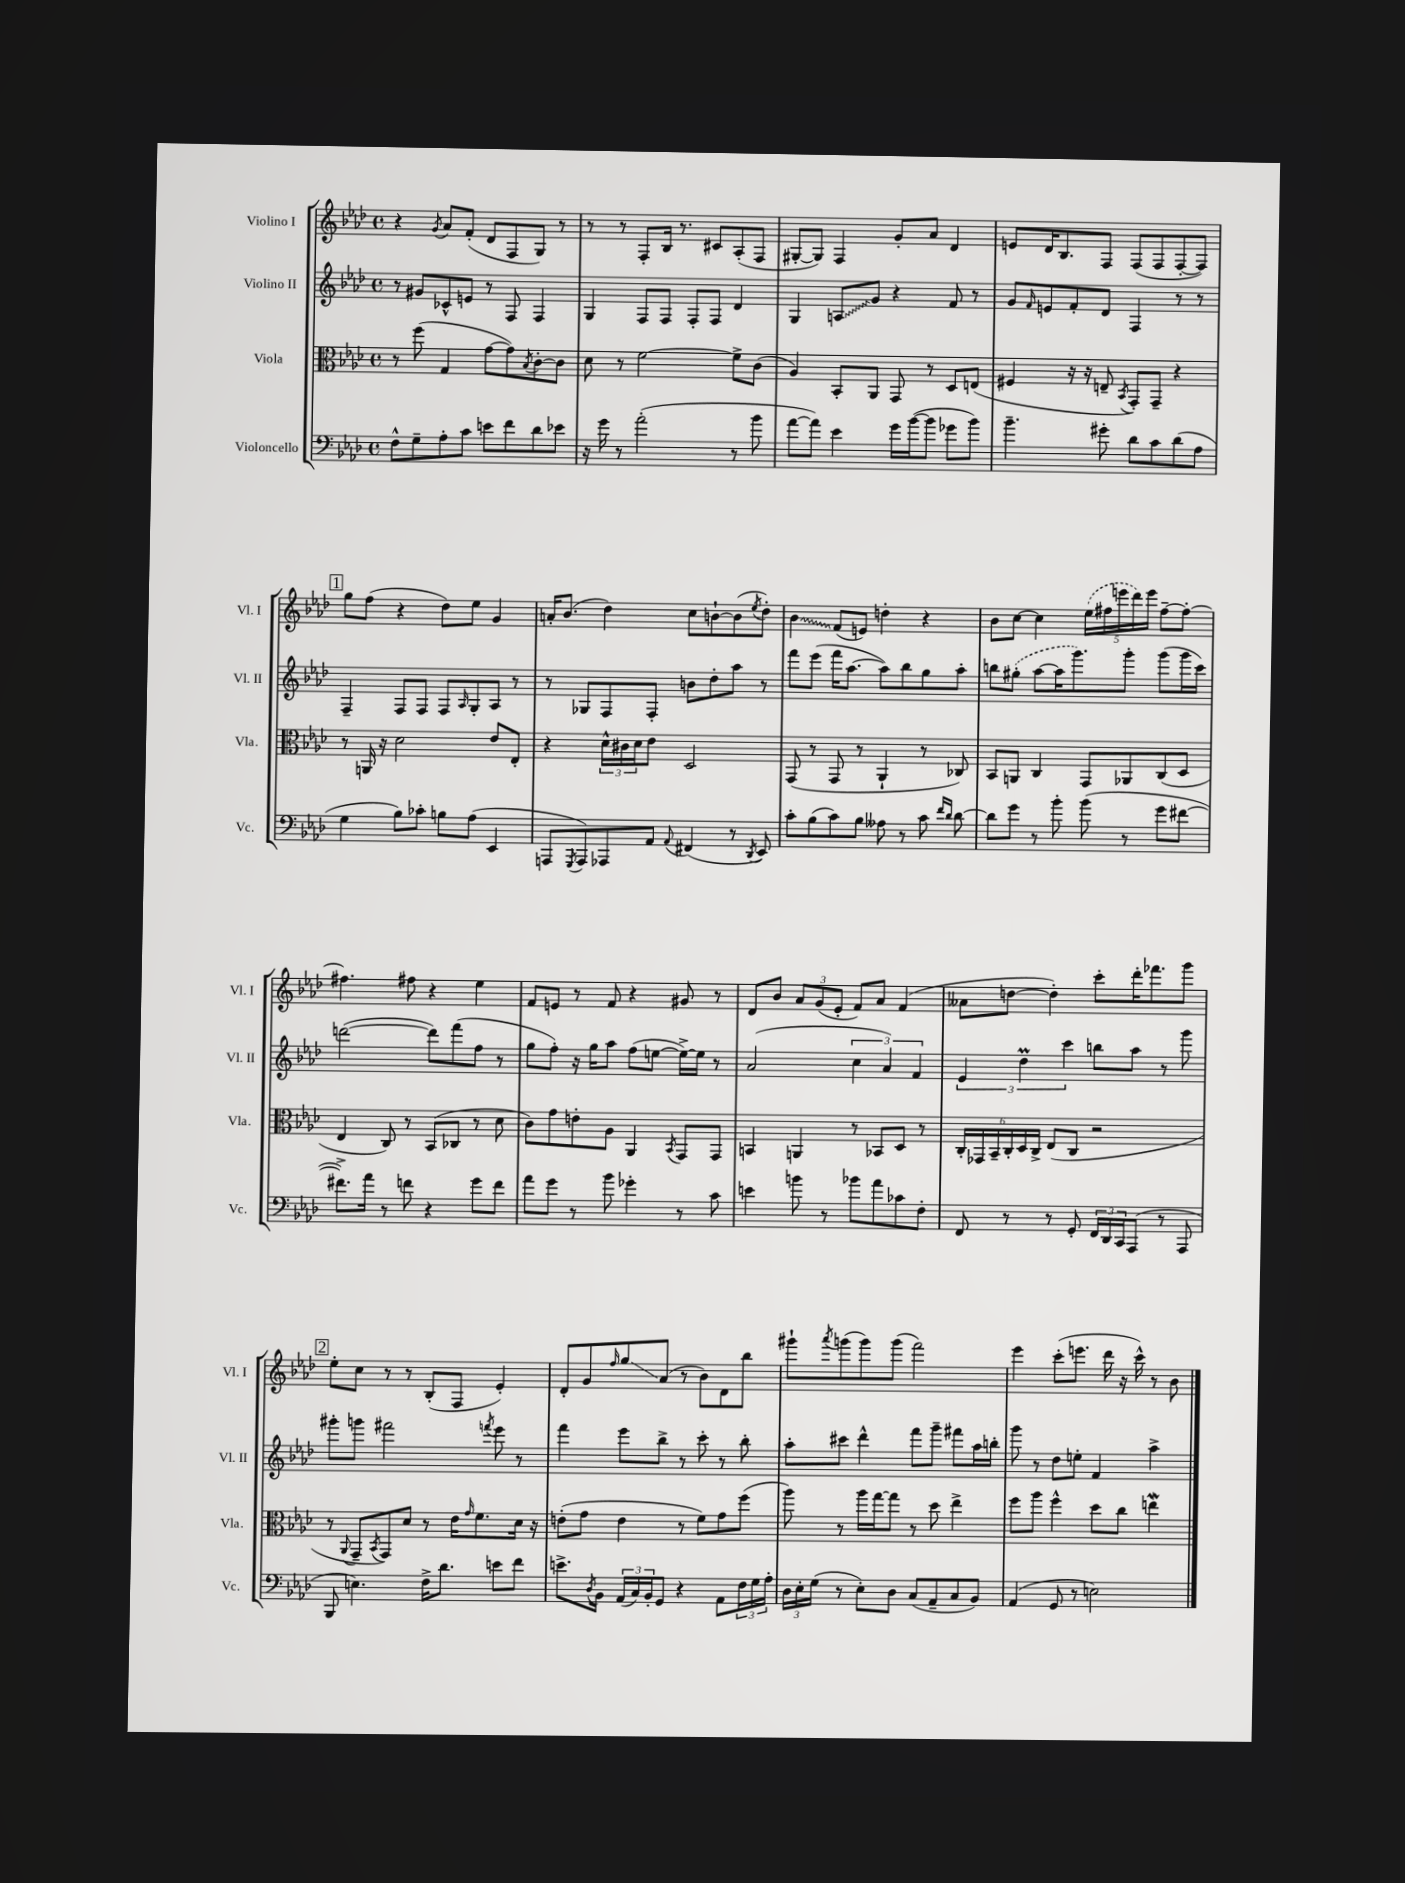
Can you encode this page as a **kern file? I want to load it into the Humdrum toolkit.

**kern	**kern	**kern	**kern
*staff4	*staff3	*staff2	*staff1
*clefF4	*clefC3	*clefG2	*clefG2
*k[b-e-a-d-]	*k[b-e-a-d-]	*k[b-e-a-d-]	*k[b-e-a-d-]
*M4/4	*M4/4	*M4/4	*M4/4
*met(c)	*met(c)	*met(c)	*met(c)
8F^^	8r	8r	4r
8G~	(8ff	8g#	.
.	.	.	8qg
8A-'	4G	8c-^^	8a-
8c	.	8e	(8f'
8e	[8g	8r	8d-
8f	8g])	8F	8F
.	8qB-	.	.
8d-	[8c'	4F	8G)
8e-	8c]	.	8r
=	=	=	=
16r	8d-	4G	8r
16g	.	.	.
8r	8r	.	8r
(2a-'	[2f	8F	8F'
.	.	8F	16B-
.	.	.	8.r
.	.	8F'	.
.	.	8F	8c#
8r	8f^]	4d-	(8A-'
8b-	(8c	.	8F
=	=	=	=
[8a-	4A-)	4G	[8G#'
8a-])	.	.	8G#])
4e-	8BB-'	8A	4F
.	8AA-	8g	.
16g	8GG	4r	8g'
([16b-	.	.	.
8b-]	8r	.	8a-
8g-	8D-	8f	4d-
8b-)	(8E	8r	.
=	=	=	=
4.b-~	4F#	8g	8e
.	.	16qqf	.
.	.	8e	16d-
.	.	.	8.B-
.	16r	8f'	.
.	16r	.	.
8g#'	8E~	8d-	8F
.	8qBB-	.	.
8d-	8GG')	4F	(8F
8c	8GG~	.	8F
(8d-	4r	8r	[8F'
8A-	.	8r	8F])
=	=	=	=
4G	8r	4F~	8gg
.	16AA	.	(8ff
.	16r	.	.
8B-)	2d-	8F	4r
8c-'	.	8F	.
8B	.	8F	8dd-)
.	.	16qqA-	.
(8A-	.	8G'	8ee-
4EE-	8e-	8A-	4g
.	8E-'	8r	.
=	=	=	=
8AAA	4r	8r	16a'
.	.	.	(8.b-
8qGGG	.	.	.
8AAA)	.	8G-	.
8AAA-	24d-^^	8F	4dd-)
.	24c#	.	.
.	24d-	.	.
8AA-	8e-	8F'	.
8qqAA-	.	.	.
(4FF#	2D-	8b	8cc
.	.	8dd-'	[8b`
8r	.	8aa-	(8b]
8qDD-	.	.	8qee-
8EE-)	.	8r	8dd-')
=	=	=	=
8c'	(8GG	8fff	4b-
(8B-	8r	(8eee-	.
8c)	8GG	16fff	(8f
.	.	[8.aa-	.
8B-	8r	.	8e)
8A--	4AA-`	8aa-])	4dd'
8r	.	8bb-	.
8c	8r	8gg	4r
16qqf	.	.	.
16qqd-	.	.	.
[8d-	8C-)	8aa-'	.
=	=	=	=
8d-]	8BB-	8bb	8b-
8g	8AA	(8gg#'	[8cc
8r	4C	[8aa-	4cc]
8b-'	.	16aa-]	.
.	.	8.ggg)	.
(8b-	8GG	.	(20ee-
.	.	.	20ff#
.	.	.	20eee
8r	8AA-	8ggg'	.
.	.	.	20ddd-)
.	.	.	20eee
8g	(8C	(8ggg	[8ff#~
[8f#	8D-	16ggg	8ff#'_
.	.	16ccc)	.
=	=	=	=
8.f#^])	4E-	([2ddd	4.ff#]
16a-	.	.	.
8r	8C)	.	.
8f	8r	.	8ff#
4r	(8BB-	8ddd])	4r
.	8C-	(8fff	.
8g	8r	8ff	4ee-
8f	8d-	8r	.
=	=	=	=
8a-	8c)	8gg	8f
8g	8g	8ff')	8e
8r	8e'	16r	8r
.	.	16gg	.
8b-	8A-	8aa-	8f
4g-'	4AA-	(8ff	4r
.	.	[8ee	.
.	8qBB-	.	.
8r	8GG	16ee^_)	8g#
.	.	16ee]	.
8c	8GG	8r	8r
=	=	=	=
4e	4BB	(2a-	8d-
.	.	.	8b-
8b	4AA	.	12a-
.	.	.	(12g
8r	.	.	.
.	.	.	12e-'
8b-	8r	6cc	8f)
8a-	8BB-	.	8a-
.	.	6a-)	.
8c-	8D-	.	(4f
.	.	6f	.
8F'	8r	.	.
=	=	=	=
8FF	24C'	6e-	8a--
.	24GG-	.	.
.	24BB-~	.	.
8r	24C'	.	[8dd
.	24D-	6dd-	.
.	24C^	.	.
8r	(8E-	.	4dd'])
.	.	6ccc	.
8GG'	8C	.	.
24FF	2r	8bb	8ccc'
24DD-	.	.	.
24CC	.	.	.
(8AAA-	.	8aa-	16ddd-'
.	.	.	8.fff-
8r	.	8r	.
8AAA-	.	8ggg	8ggg
=	=	=	=
8BBB-	8r	8ggg#'	8ee-'
.	8qqAA-	.	.
4.E)	8GG~	8ggg	8cc
.	8qBB-	.	.
.	8GG)	2fff#	8r
.	8d-	.	8r
16F^	8r	.	(8B-'
8.d-	.	.	.
.	16e-	.	8F
.	16qqg	.	.
.	8.f	.	.
.	.	8qfff	.
8e	.	8eee-	4e-')
8f	16d-	8r	.
.	16r	.	.
=	=	=	=
8.e^	(8e'	4fff	8d-'
.	8g	.	8g
8qD-	.	.	.
16BB-	.	.	.
.	.	.	16qqff
(24AA-	4e	8eee-	8gg
24C)	.	.	.
24BB-'	.	.	.
8GG	.	8bb-^	(8a-
4r	8r	8r	8r
.	8f)	8ccc'	8b-)
8AA-	8g	8r	8d-
24F	(8ff	8bb-'	8bb-
24G	.	.	.
24A-'	.	.	.
=	=	=	=
24D-	8aa-)	8aa-'	8ggg#`
24E-'	.	.	.
(24G	.	.	.
.	.	.	8qaaa-
8r	8r	8ccc#	(8ggg
8E-')	16aa-	4ddd-^^	8ggg)
.	[16gg	.	.
8D-	8gg]	.	(8ggg
(8C	8r	8fff	2fff)
8AA-~	8dd-	8ggg~	.
8C	4ee-^	8fff#	.
8BB-)	.	16aa-	.
.	.	16bb'	.
=	=	=	=
(4AA-	8ff	8ggg	4eee-
.	8aa-	8r	.
8GG	4ff^^	8dd-	(8ccc'
8r	.	8ee'	8.eee
2E)	8dd-	4f	.
.	.	.	16ddd-
.	8cc	.	16r
.	.	.	16ccc^^)
.	4ee	4aa-^	8r
.	.	.	8b-
==	==	==	==
*-	*-	*-	*-
